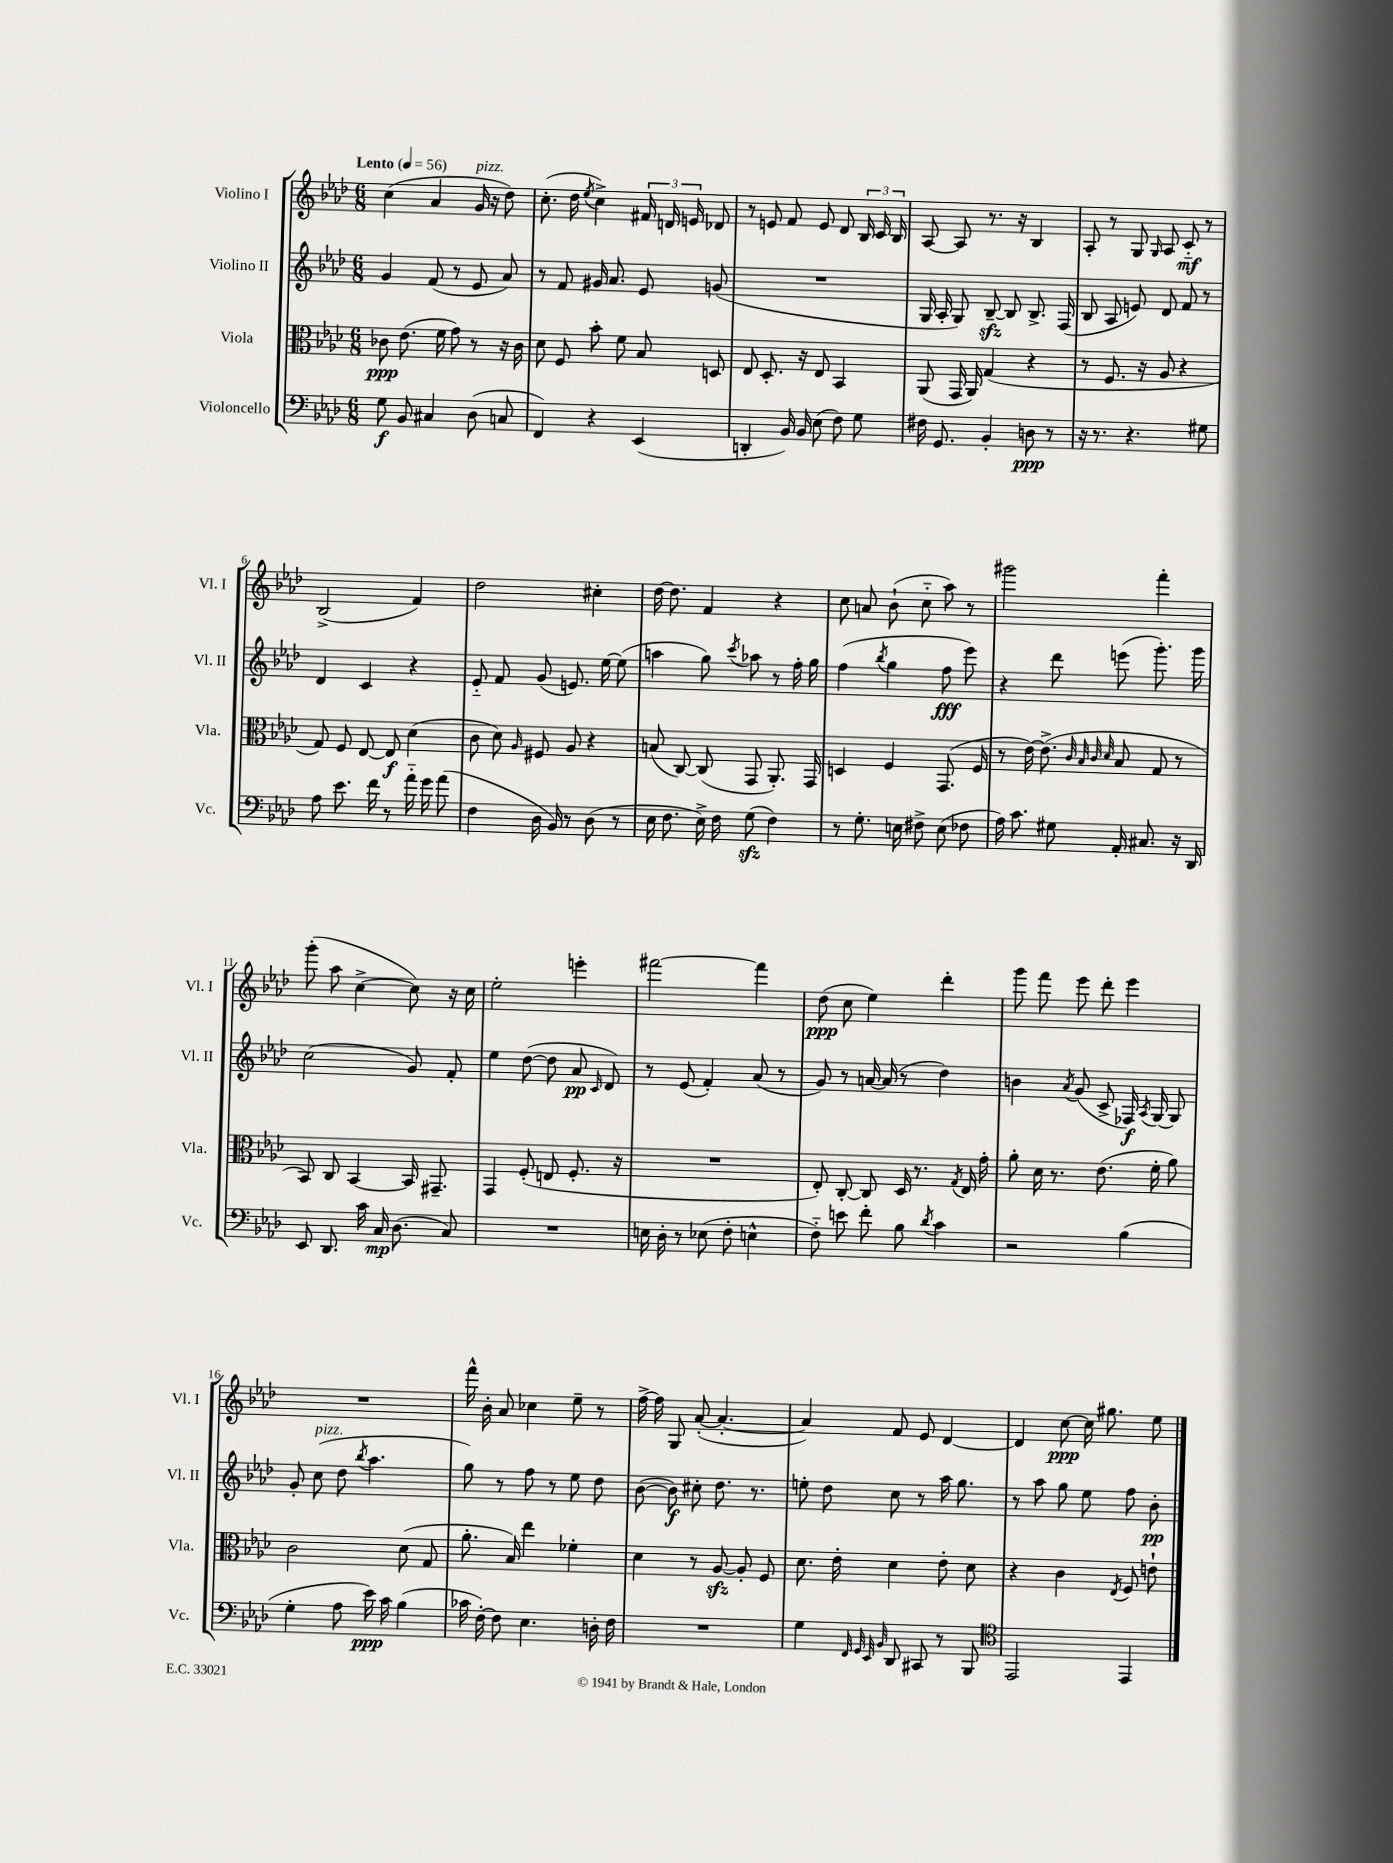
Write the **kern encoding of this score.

**kern	**kern	**kern	**kern
*staff4	*staff3	*staff2	*staff1
*clefF4	*clefC3	*clefG2	*clefG2
*k[b-e-a-d-]	*k[b-e-a-d-]	*k[b-e-a-d-]	*k[b-e-a-d-]
*M6/8	*M6/8	*M6/8	*M6/8
*MM56	*MM56	*MM56	*MM56
8G	8c-	4g	(4cc
8BB-	(8.e-	.	.
4C#	.	(8f	4a-
.	16f	.	.
.	8g)	8r	.
(8D-	8r	8e-	16g
.	.	.	16r
8C	16r	8a-)	8dd-)
.	16c-	.	.
=	=	=	=
4FF)	8d-	8r	(8.cc'
.	8F	8f	.
.	.	.	16dd-
.	.	.	8qee-
4r	8b-'	16g#	4cc^)
.	.	8.a-	.
.	8f	.	.
(4EE-	8B-	8e-	24f#
.	.	.	24d
.	.	.	24e
.	8D	(8g	8d-
=	=	=	=
4DD'	8E-	2.r	8r
.	8.D-'	.	8e
16BB-)	.	.	8f
16BB-	16r	.	.
(8E-	8E-	.	8e
8F)	4BB-	.	8d-
8G	.	.	24B-
.	.	.	24c
.	.	.	24B-
=	=	=	=
16F#	(8AA-	16G	[8A-
8.GG	.	16A-'	.
.	16GG	8G)	8A-]
.	16AA-)	.	.
4BB-'	(4G	[8B-~	8.r
.	.	8B-]	.
.	.	.	16r
8D	4r	8.B-^	4B-
8r	.	.	.
.	.	(16F	.
=	=	=	=
16r	8r	8B-	8A-'
8.r	.	.	.
.	8.F	8A-	8r
4.r	.	8e)	8G
.	16r	.	.
.	.	.	16qqG
.	8A-	8d-	8A-
.	4r	8f	8c'~
8G#	.	8r	8r
=	=	=	=
8A-	8G)	4d-	(2B-^
8.e-	8F	.	.
.	[8E-	4c	.
16f	.	.	.
8r	8E-]	.	.
16a-'~	(4d-	4r	4f)
16g	.	.	.
(8a-	.	.	.
=	=	=	=
4F	8c	8e-'~	2dd-
.	8d-)	8f	.
.	16qqA-	.	.
16D-	8F#	(8g	.
16BB-)	.	.	.
8r	8A-	8.e)	.
(8D-	4r	.	4cc#'
.	.	[16ee-	.
8r	.	(8ee-]	.
=	=	=	=
16E-	(8B	4aa	[16dd-
8.F	.	.	8.dd-]
.	[8C)	.	.
16E-^)	(8C]	8gg)	4f
16F	.	.	.
.	.	8qccc	.
(8G	8GG	8aa-	.
4F)	8.AA-')	8r	4r
.	.	16ff'	.
.	16GG	16gg	.
=	=	=	=
8r	4D	(4ff	8cc
8.G'	.	.	8a
.	.	8qbb-	.
.	4F	4gg	(8b-`
16E	.	.	.
8F#^	.	.	8cc'~
(8E	(8.GG	8ff	8aa-)
8F-	.	8eee-)	8r
.	16F	.	.
=	=	=	=
16A-)	8r	4r	2ggg#
8.c	.	.	.
.	[16e-)	.	.
.	(8.e-^]	.	.
8G#	.	8ddd-	.
.	32qqc	.	.
.	32qqB-	.	.
.	32qqc	.	.
.	32qqd-	.	.
16AA-'	8B-	(8eee	.
8.C#	.	.	.
.	8G	8.ggg')	4fff'
16r	8r	.	.
16DD-	.	16ggg	.
=	=	=	=
8EE-	8BB-)	(2cc	(8ggg'
8.DD-	8C	.	8aa-
.	[4BB-	.	[4cc^
16c	.	.	.
16C	.	.	.
(8.D-	.	.	.
.	16BB-]	8g)	8cc])
.	8.GG#~	.	.
8C)	.	8f'	16r
.	.	.	16cc
=	=	=	=
2.r	4GG	4ee-	2ee-'
.	(8F'	([8dd-	.
.	8E	8dd-]	.
.	8.F'	8a-	4eee'
.	.	16qqc	.
.	.	8d-)	.
.	16r	.	.
=	=	=	=
16E	2.r	8r	[2fff#
16D-'	.	.	.
8r	.	(8e-	.
(8E-	.	4f')	.
8F'	.	.	.
4E^^	.	(8a-	4fff#]
.	.	8r	.
=	=	=	=
8F'~)	8E-')	8g)	(8dd-
8e	[8C'	8r	8cc
8f'	8C]	[16a	4ee-)
.	.	(16a]	.
8B-	16D-	8r	.
.	8.r	.	.
8qd-	.	.	.
4c	.	4dd-)	4ddd-'
.	8qG	.	.
.	16E-	.	.
.	16g'	.	.
=	=	=	=
2r	8a-'	4b	8ggg
.	16d-	.	8fff
.	8.r	.	.
.	.	8qa-	.
.	.	(8g	8eee-
.	(8.e-	8c^	8ddd-'
(4B-	.	16F-)	4eee-
.	.	8qA-	.
.	16f'	[16G	.
.	8a-)	8G]	.
=	=	=	=
4G'	2c	8g'	2.r
.	.	(8cc	.
8A-	.	8dd-	.
.	.	8qbb-	.
16e-)	.	4.aa-	.
16c	.	.	.
(4B-	(8d-	.	.
.	8G	.	.
=	=	=	=
16c-	8.a-'	8gg)	16fff^^
[16F')	.	.	16b-'
8F]	.	8r	8a-
.	16B-)	.	.
4.E-	4ee-	8ff	4cc-
.	.	8r	.
.	4f-'	8ee-	8ee-~
16D'	.	8dd-	8r
16F	.	.	.
=	=	=	=
2.r	4d-	([8b-	[16ff^
.	.	.	16ff]
.	.	8b-])	8G
.	8r	8cc#'	([8a-'
.	[8A-	8.dd-	4.a-'_
.	8A-']	.	.
.	.	8.r	.
.	8F	.	.
=	=	=	=
4G	8.d-	8ee'	4a-])
.	.	8dd-	.
.	16e-'	.	.
32qqFF	.	.	.
32qqGG	.	.	.
32qqEE-	.	.	.
32qqBB-	.	.	.
8DD-	4d-	8cc	8f
8CC#	.	8r	8e-
8r	8e-'	16aa-	[4d-
.	.	8.gg	.
8BBB-	8d-	.	.
=	=	=	=
*clefC4	*	*	*
2EE-	4r	8r	4d-]
.	.	8aa-	.
.	4c	8gg	[8cc
.	.	8ee-	16cc]
.	.	.	8.gg#
.	8qE-	.	.
4EE-	8F	8ff	.
.	8e`	8b-'	8ee-
==	==	==	==
*-	*-	*-	*-
